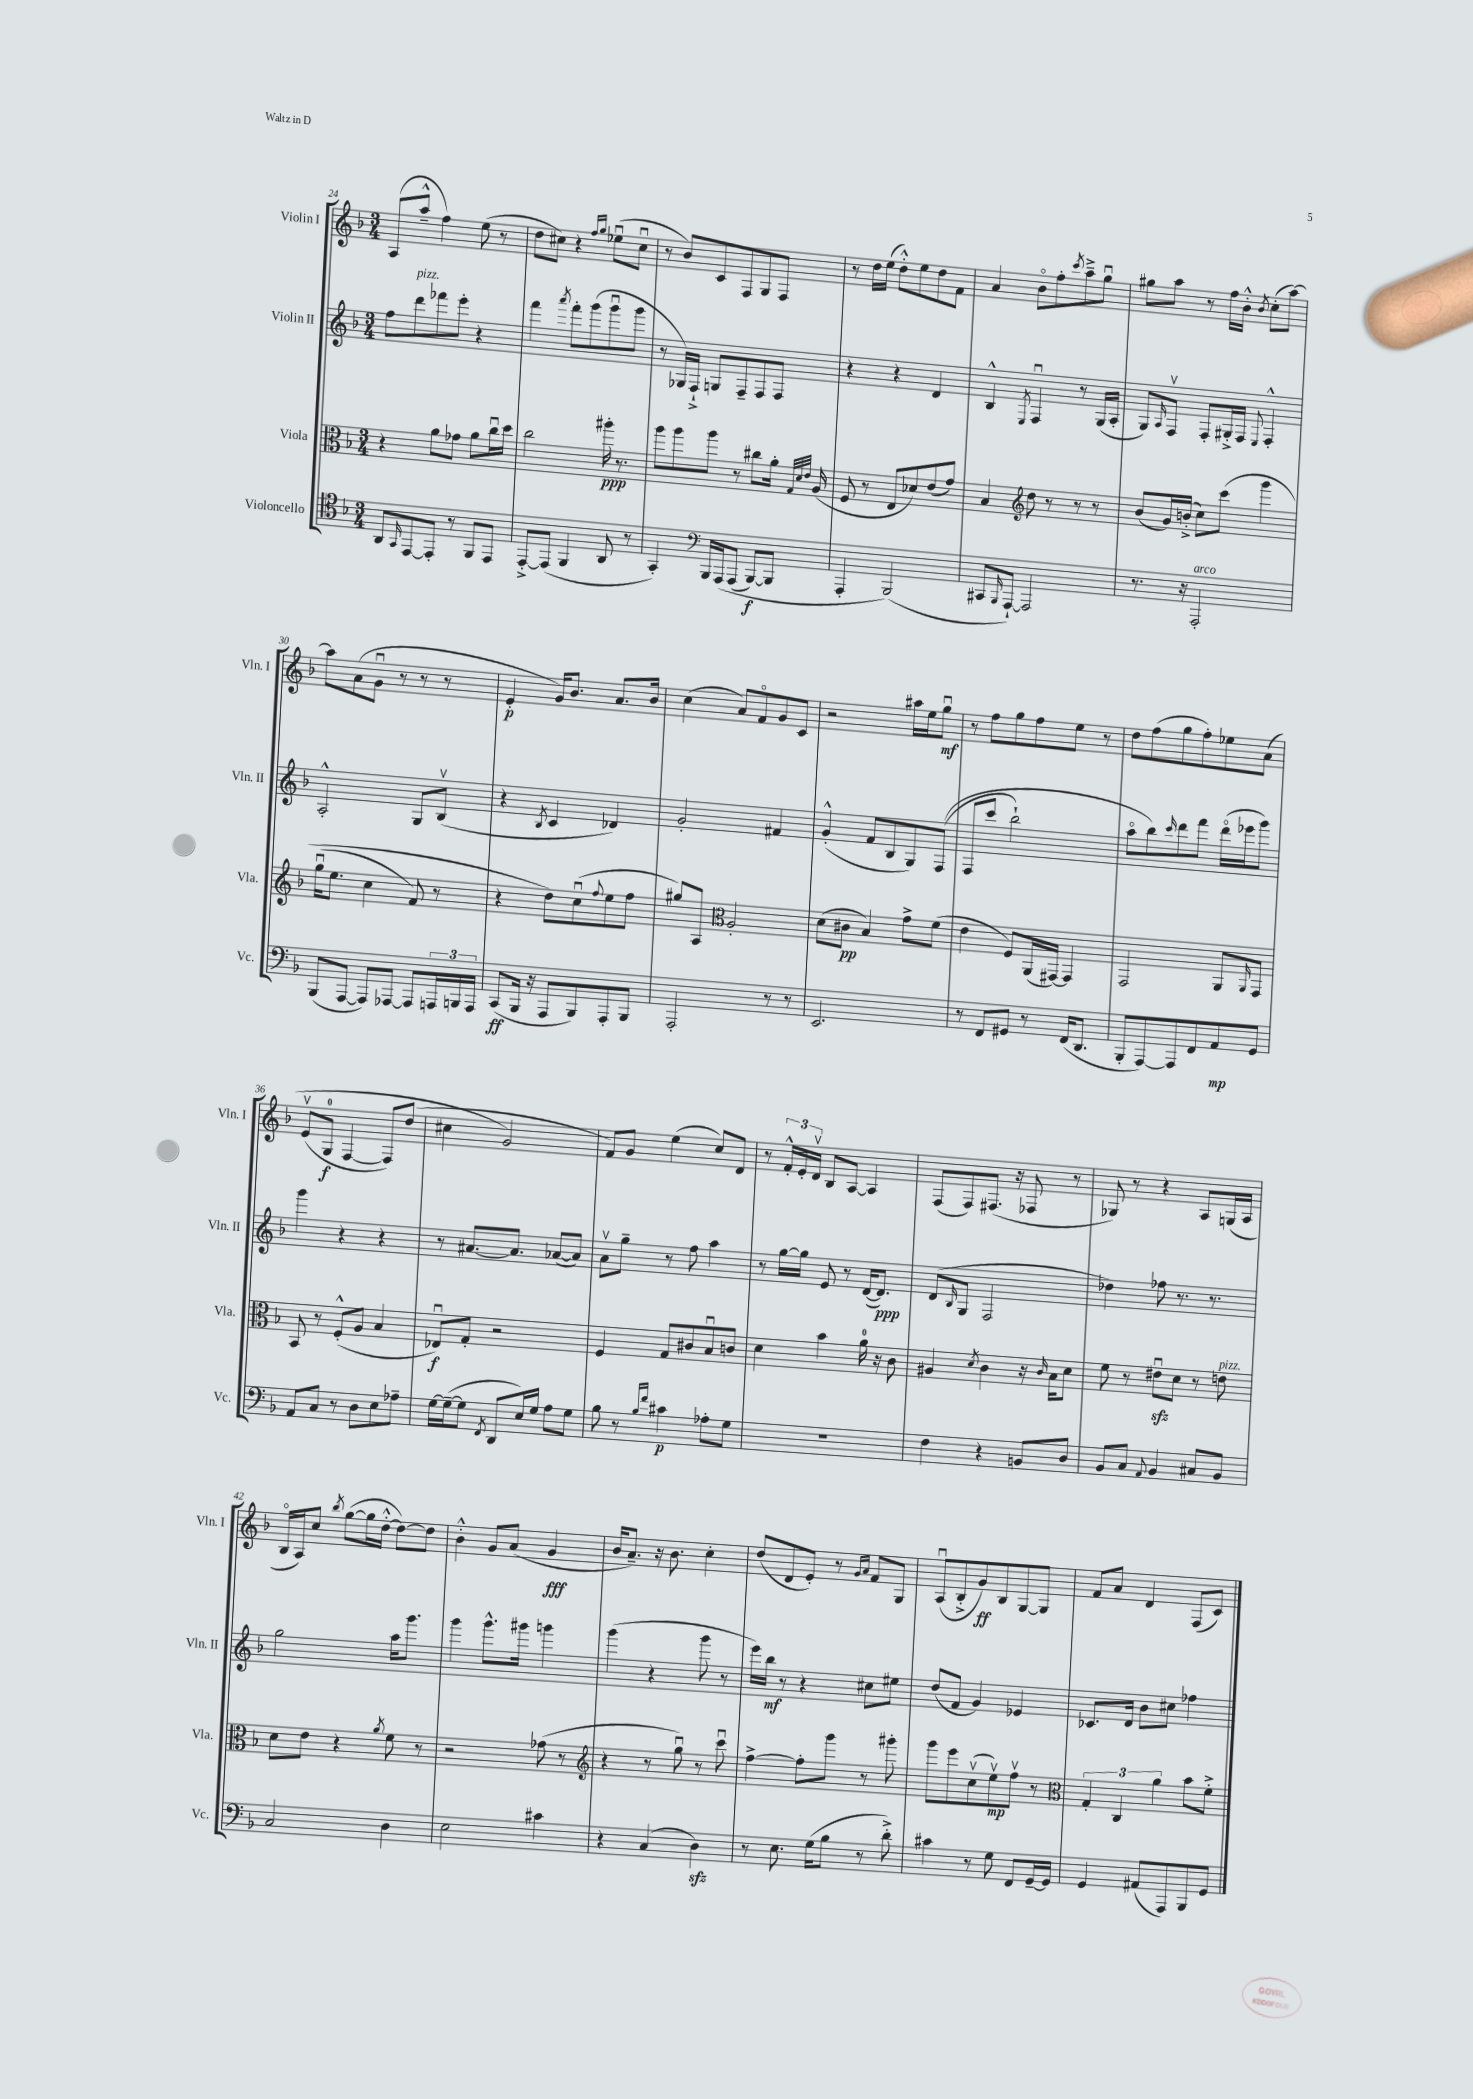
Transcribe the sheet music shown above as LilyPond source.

<<
\new StaffGroup <<
\new Staff = "s0" \with { instrumentName = "Violin I" shortInstrumentName = "Vln. I" } {
    \clef treble \key f \major \numericTimeSignature \time 3/4
    a8( a''8---^ f''4) e''8( r8 |
    d''8 cis''8) r4 \grace { f''16 g''16 } ees''8\downbow( cis''8\downbow |
    r8 bes'8) c'8 f8 g8 f8 |
    r8 d''16 e''16( d''8-.-^) e''8 d''8 f'8 |
    a'4 bes'8\flageolet f''8-. \acciaccatura { c'''8 } a''8---> g''8\downbow |
    gis''8 a''8 r8 f''16 bes'16-.-^ \acciaccatura { bes'8 } c''8-.( a''8~) |
    a''8 a'8( g'8\downbow r8 r8 r8 |
    e'4-.\p g'16) bes'8. a'8. bes'16 |
    c''4( a'8) f'8\flageolet g'8 c'8 |
    r2 ais''16 e''16 g''8\downbow\mf |
    r8 f''8 g''8 f''8 e''8 r8 |
    d''8 f''8( g''8 f''8-.) ees''8 a'8\( |
    e'8\upbow( g8-0\f f4~ f8) d''8( |
    cis''4 g'2\) |
    f'8) g'8 e''4( c''8) d'8 |
    r8 \tuplet 3/2 { f'16-.-^ e'16-. d'16\upbow } bes8 a8~ a4 |
    f8( f8) fis8.( r16 fes8 r8 |
    ges8) r8 r4 a8 g16( a16 |
    bes16\flageolet a16) c''8 \acciaccatura { bes''8 } g''8~( g''16 d''16~-.-^ d''8~) d''8 |
    bes'4-.-^ g'8 a'8( g'4\fff |
    bes'16 a'8.--) r16 bes'8. c''4-. |
    d''8( d'8 e'8-.) r8 \grace { g'16 a'16 } f'8 g8 |
    a8\downbow( bes8-.-> g'8\ff) bes8 g8~ g8 |
    f'8 a'8 d'4 f8( c'8) \bar "|." |
}
\new Staff = "s1" \with { instrumentName = "Violin II" shortInstrumentName = "Vln. II" } {
    \clef treble \key f \major \numericTimeSignature \time 3/4
    f''8 d'''8^\markup { \italic "pizz." } fes'''8 e'''8-. r4 |
    f'''4 \acciaccatura { a'''8 } f'''8-. g'''8( g'''8\downbow g'''8 |
    r8 ges16) f16-!-> g8 f8-- f8 f8 |
    r4 r4 d'4 |
    bes4-^ \acciaccatura { e8 } f4\downbow r8 g16( a16-. |
    g8) \grace { a16 } f8\upbow f8-. gis16-.-> f16 \appoggiatura { e8 } f4-.-^ |
    a2-.-^ g8 bes8\upbow( |
    r4 \acciaccatura { bes8 } c'4 des'4) |
    g'2-. fis'4 |
    g'4-.-^( f'8 bes8 g8) f8(\( |
    f8 c'''8 bes''2-!) |
    a''8\flageolet bes''8\) \grace { c'''16 } d'''8 f'''8 d'''16\flageolet( ees'''16 g'''8) |
    g'''4 r4 r4 |
    r8 ais'8.~ ais'8. aes'8~( aes'8) |
    a'8\upbow g''8-- r8 f''8 a''4 |
    r8 g''16~ g''16 e'8 r8 d'16~( d'8.\ppp) |
    d'8( \grace { bes16 } g8 f2 |
    des''4) fes''8 r8. r8. |
    g''2 a''16 g'''8. |
    g'''4 g'''8.-^ gis'''16 g'''4 |
    g'''4( r4 g'''8 r8 |
    e'''16) bes''16\mf r8 r4 cis''8 eis''8 |
    d''8( f'8 g'4) ees'4 |
    ces'8. d'16 bes'8 cis''8 fes''4 \bar "|." |
}
\new Staff = "s2" \with { instrumentName = "Viola" shortInstrumentName = "Vla." } {
    \clef alto \key f \major \numericTimeSignature \time 3/4
    r4 a'8 ges'8 a'8 c''16\downbow d''16 |
    c''2 ais''16-.\ppp r8. |
    a''8 a''8 a''8 r8 cis''8 a'16-. \grace { g32 d'32 e'32 } a16( |
    f8 r8 e8 des'8) e'8( g'8) |
    bes4 \clef treble d''8 r8 r8 r8 |
    bes'8( g'16) b'16-.->( c''8) c'''8\( g'''4 |
    g''16\downbow( e''8. c''4 f'8) r8 |
    r4 d''8\) c''8\downbow( \appoggiatura { f''8 } e''8 f''8 |
    gis''8) a8 \clef alto a2-. |
    d'8( cis'8\pp bes4) g'8-> f'8( |
    e'4 f8) a,16( gis,16~) gis,4 |
    g,2 a,8 \grace { a,16 } g,8 |
    bes,8 r8 f8-.-^( a8 bes4 |
    ees8\downbow\f) g8-. r2 |
    f4 g8 cis'8 bes8\downbow c'8 |
    d'4 bes'4 a'16-0 r16 c'8 |
    ais4 \acciaccatura { d'8 } c'4 r16 \grace { c'16 } bes16 d'8 |
    f'8 r8 eis'8\downbow\sfz d'8 r8 e'8^\markup { \italic "pizz." } |
    d'8 e'8 r4 \acciaccatura { a'8 } f'8 r8 |
    r2 ges'8( r8 |
    \clef treble r4 r8 g''8\downbow) r8 c'''8\downbow |
    f''4~-> f''8-. g'''8 r8 gis'''8-. |
    g'''8 e'''8 c''8\upbow( e''8\upbow\mp) f''8\upbow r8 |
    \clef alto \tuplet 3/2 { g4-. c4 a'4 } bes'8 f'8-.-> \bar "|." |
}
\new Staff = "s3" \with { instrumentName = "Violoncello" shortInstrumentName = "Vc." } {
    \clef tenor \key f \major \numericTimeSignature \time 3/4
    a,8 \grace { g,16 } e,8~ e,8-. r8 f,8 e,8 |
    e,8~-.-> e,8( f,4 a,8 r8 |
    g,4-.) \clef bass bes,,16 a,,16\( a,,8( bes,,8~\f) bes,,8 |
    a,,4-. bes,,2(\) |
    cis,8 \grace { bes,,16 } a,,8~-!) a,,2 |
    r8. r16 a,,2-.^\markup { \italic "arco" } |
    bes,,8( a,,8~ a,,8) aes,,8~ aes,,8 \tuplet 3/2 { a,,16 b,,16 a,,16 } |
    c,8\ff( bes,,16 r16 a,,8 bes,,8) a,,8-. bes,,8 |
    a,,2-. r8 r8 |
    e,2. |
    r8 f,8 gis,8 r8 f,16( d,8. |
    bes,,8-. a,,8~) a,,8 f,8 a,8\mp g,8 |
    a,8 c8 r8 d8 e8 aes8-- |
    g16~ g16~--( g8 \acciaccatura { f,8 } d,8 e16) g16 a8 g8 |
    bes8 r8 \grace { bes16 f'16 } cis'4\p aes8-. g8 |
    R2. |
    f4 r4 b,8 d8 |
    bes,8 c8 \appoggiatura { a,8 } bes,4 cis8 bes,8 |
    c2 d4 |
    e2 cis'4 |
    r4 c4( d4\sfz) |
    r8 e8. g16( bes8 r8 d'8-.->) |
    cis'4 r8 g8 f,8 g,16~-- g,16 |
    g,4 ais,8( a,,8) bes,,8 g,8 \bar "|." |
}
>>
>>
\layout { \context { \Score currentBarNumber = #24 } }
